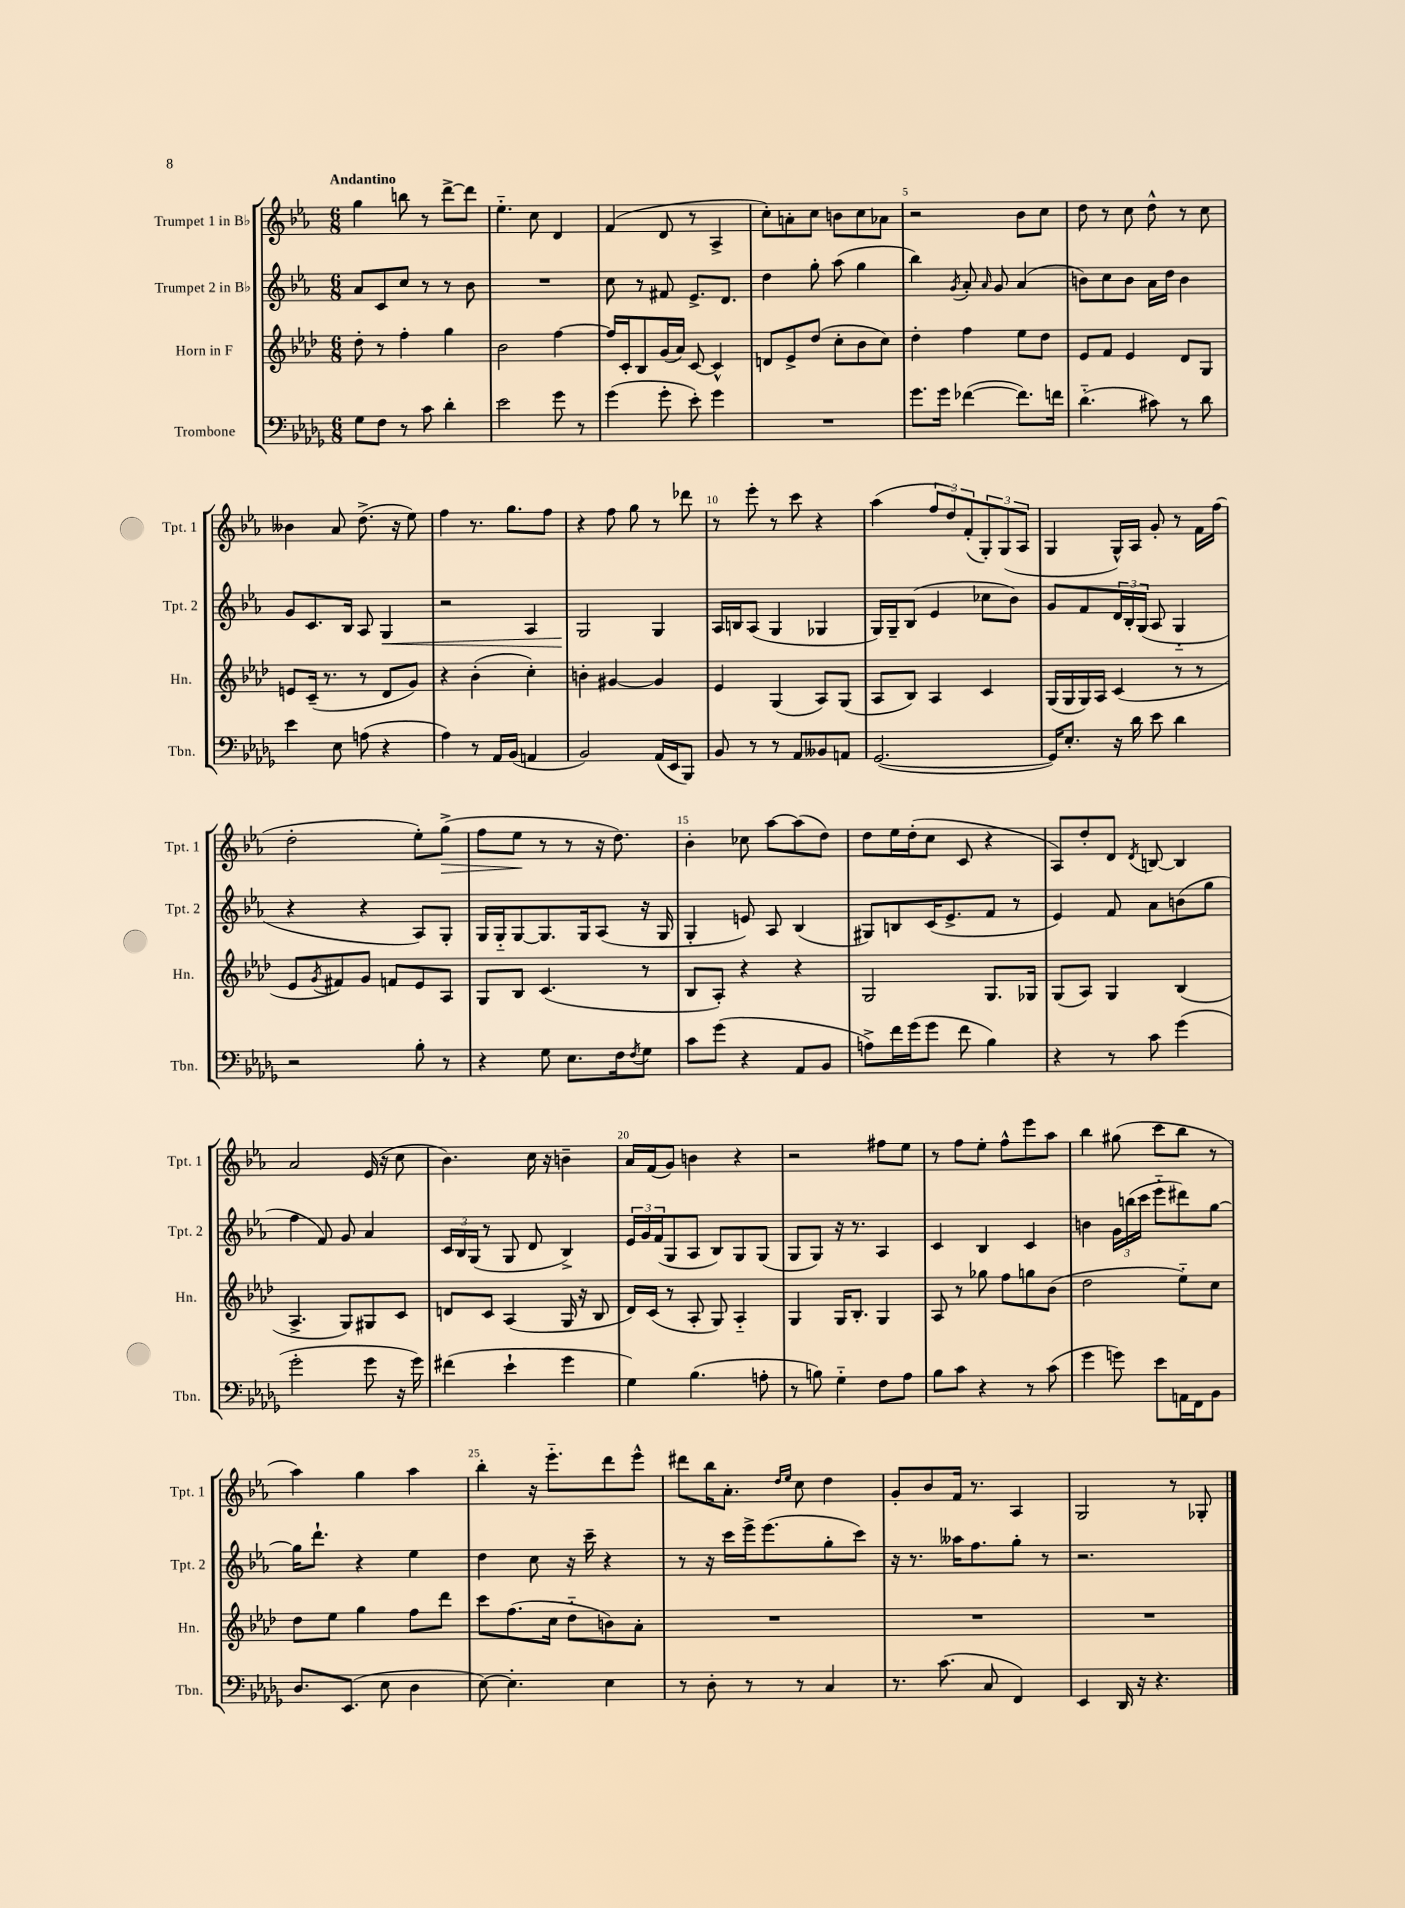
<<
\new StaffGroup <<
\new Staff = "s0" \with { instrumentName = "Trumpet 1 in Bb" shortInstrumentName = "Tpt. 1" } {
    \clef treble \key ees \major \numericTimeSignature \time 6/8 \tempo "Andantino"
    g''4 b''8 r8 d'''8~-> d'''8 |
    ees''4.-_ c''8 d'4 |
    f'4( d'8 r8 aes4-> |
    c''8-.) a'8-. c''8 b'8 c''8 aes'8 |
    r2 bes'8 c''8 |
    d''8 r8 c''8 d''8-^ r8 c''8 |
    beses'4 aes'8 d''8.->( r16 ees''8) |
    f''4 r8. g''8. f''8 |
    r4 f''8 g''8 r8 des'''8 |
    r8 ees'''8-. r8 c'''8 r4 |
    aes''4( \tuplet 3/2 { f''8 d''8) f'8-.( } \tuplet 3/2 { g8-.) g8( aes8 } |
    g4 g16-^) aes16 g'8-. r8 f'16 f''16( |
    d''2-. ees''8-.) g''8->\>( |
    f''8 ees''8\! r8 r8 r16 d''8.) |
    bes'4-. ces''8 aes''8~ aes''8( d''8) |
    d''8 ees''16 d''16-.( c''8 c'8 r4 |
    aes8) d''8-. d'8 \acciaccatura { d'8 } b8~ b4 |
    aes'2 ees'16( r16 c''8 |
    bes'4.) c''16 r16 b'4-- |
    aes'16 f'16( g'8) b'4 r4 |
    r2 fis''8 ees''8 |
    r8 f''8 ees''8-. f''8-^ ees'''8 aes''8 |
    bes''4 gis''8( c'''8 bes''8 r8 |
    aes''4) g''4 aes''4 |
    bes''4-. r16 ees'''8.-_ d'''8 ees'''8-^ |
    dis'''8 bes''16 aes'8.-. \grace { d''16 ees''16 } c''8 d''4 |
    g'8-. bes'8 f'16 r8. aes4 |
    g2 r8 ges8-. \bar "|." |
}
\new Staff = "s1" \with { instrumentName = "Trumpet 2 in Bb" shortInstrumentName = "Tpt. 2" } {
    \clef treble \key ees \major \numericTimeSignature \time 6/8
    aes'8 c'8 c''8 r8 r8 bes'8 |
    R2. |
    c''8 r8 fis'8 ees'8.-> d'8. |
    d''4 g''8-. aes''8( g''4 |
    bes''4) \acciaccatura { g'8 } aes'8-. \grace { aes'16 } g'8 aes'4( |
    b'8) c''8 b'8 aes'16 d''16 b'4 |
    g'8 c'8. bes16 aes8 g4\< |
    r2 aes4 |
    g2\! g4 |
    aes16 b16 aes8( g4 ges4 |
    g16) g16-- bes8( ees'4 ces''8 bes'8) |
    g'8 f'8 \tuplet 3/2 { d'16 bes16-. g16( } aes8 g4-_ |
    r4 r4 aes8) g8-. |
    g16 g16-_ g8~ g8. g16 aes8( r16 g16 |
    g4-. e'8) aes8 bes4( |
    gis8) b8 c'16( ees'8.-> f'8 r8 |
    ees'4) f'8 aes'8 b'8( g''8 |
    f''4 f'8) g'8 aes'4 |
    \tuplet 3/2 { c'16 bes16 g16( } r8 g8 d'8 bes4->) |
    \tuplet 3/2 { ees'16 g'16 f'16( } g8 aes8 bes8) g8 g8( |
    g8 g8) r16 r8. aes4 |
    c'4 bes4 c'4 |
    b'4 \tuplet 3/2 { g'16 b''16( c'''16 } ees'''8-_ dis'''8) g''8~ |
    g''16 d'''8.-! r4 ees''4 |
    d''4 c''8 r16 c'''16-- r4 |
    r8 r16 c'''16 ees'''16-> ees'''8.( g''8-. c'''8) |
    r16 r8. aeses''16 f''8. g''8-. r8 |
    r2. \bar "|." |
}
\new Staff = "s2" \with { instrumentName = "Horn in F" shortInstrumentName = "Hn." } {
    \clef treble \key aes \major \numericTimeSignature \time 6/8
    des''8-. r8 f''4-. g''4 |
    bes'2 f''4~ |
    f''16 c'16-. bes8 g'16( aes'16) c'8~ c'4-^ |
    d'8 ees'8-> des''8( c''8-. bes'8 c''8) |
    des''4-. f''4 ees''8 des''8 |
    ees'8 f'8 ees'4 des'8 g8 |
    e'8 c'16--( r8. r8 des'8 g'8) |
    r4 bes'4-.( c''4-.) |
    b'4-. gis'4~ gis'4 |
    ees'4 g4( aes8) g8( |
    aes8 bes8) aes4 c'4 |
    g16( g16 g16) aes16 c'4( r8 r8 |
    ees'8 \acciaccatura { g'8 } fis'8) g'8 f'8 ees'8 aes8 |
    g8 bes8 c'4.( r8 |
    bes8 aes8-.) r4 r4 |
    g2 g8. ges16 |
    g8( aes8) g4 bes4( |
    aes4.-> g8) gis8 c'8 |
    d'8 c'8 aes4( g16 r16 bes8 |
    des'16) c'16( r8 aes8-. g8) aes4-_ |
    g4 g16 bes8.-. g4 |
    aes8 r8 ges''8 f''8 g''8 bes'8( |
    des''2 ees''8-_) c''8 |
    des''8 ees''8 g''4 f''8 des'''8 |
    c'''8 f''8.( c''16 des''8-_ b'8) aes'8-. |
    R2. |
    R2. |
    R2. \bar "|." |
}
\new Staff = "s3" \with { instrumentName = "Trombone" shortInstrumentName = "Tbn." } {
    \clef bass \key des \major \numericTimeSignature \time 6/8
    ges8 f8 r8 c'8 des'4-. |
    ees'2 ges'8 r8 |
    ges'4( ges'8-. ees'8-.) ges'4 |
    R2. |
    ges'8. ges'16 fes'4~( fes'8.) f'16 |
    des'4.-_( cis'8) r8 des'8 |
    ees'4 ees8 a8( r4 |
    aes4) r8 aes,16 bes,16( a,4 |
    bes,2) aes,16( ees,16 bes,,8) |
    bes,8 r8 r8 aes,8 beses,8 a,8 |
    ges,2.~( |
    ges,16) ees8.-. r16 des'16 ees'8 des'4 |
    r2 bes8-. r8 |
    r4 ges8 ees8. f16 \acciaccatura { f8 } ges8 |
    c'8 ges'8( r4 aes,8 bes,8 |
    a8->) f'16 ges'16( ges'8 f'8 bes4) |
    r4 r8 c'8 ges'4( |
    ges'2-. ges'8 r16 ges'16) |
    fis'4( ees'4-! ges'4 |
    ges4) bes4.( a8-. |
    r8 b8) ges4-_ f8 aes8 |
    bes8 c'8 r4 r8 c'8( |
    ges'4 g'8) ees'8 a,16 f,16 bes,8 |
    des8. ees,8.( ees8 des4 |
    ees8~) ees4.-. ees4 |
    r8 des8-. r8 r8 c4 |
    r8. c'8.( c8 f,4) |
    ees,4 des,16 r16 r4. \bar "|." |
}
>>
>>
\layout { \context { \Score \override BarNumber.break-visibility = ##(#f #t #t) barNumberVisibility = #(every-nth-bar-number-visible 5) } }
